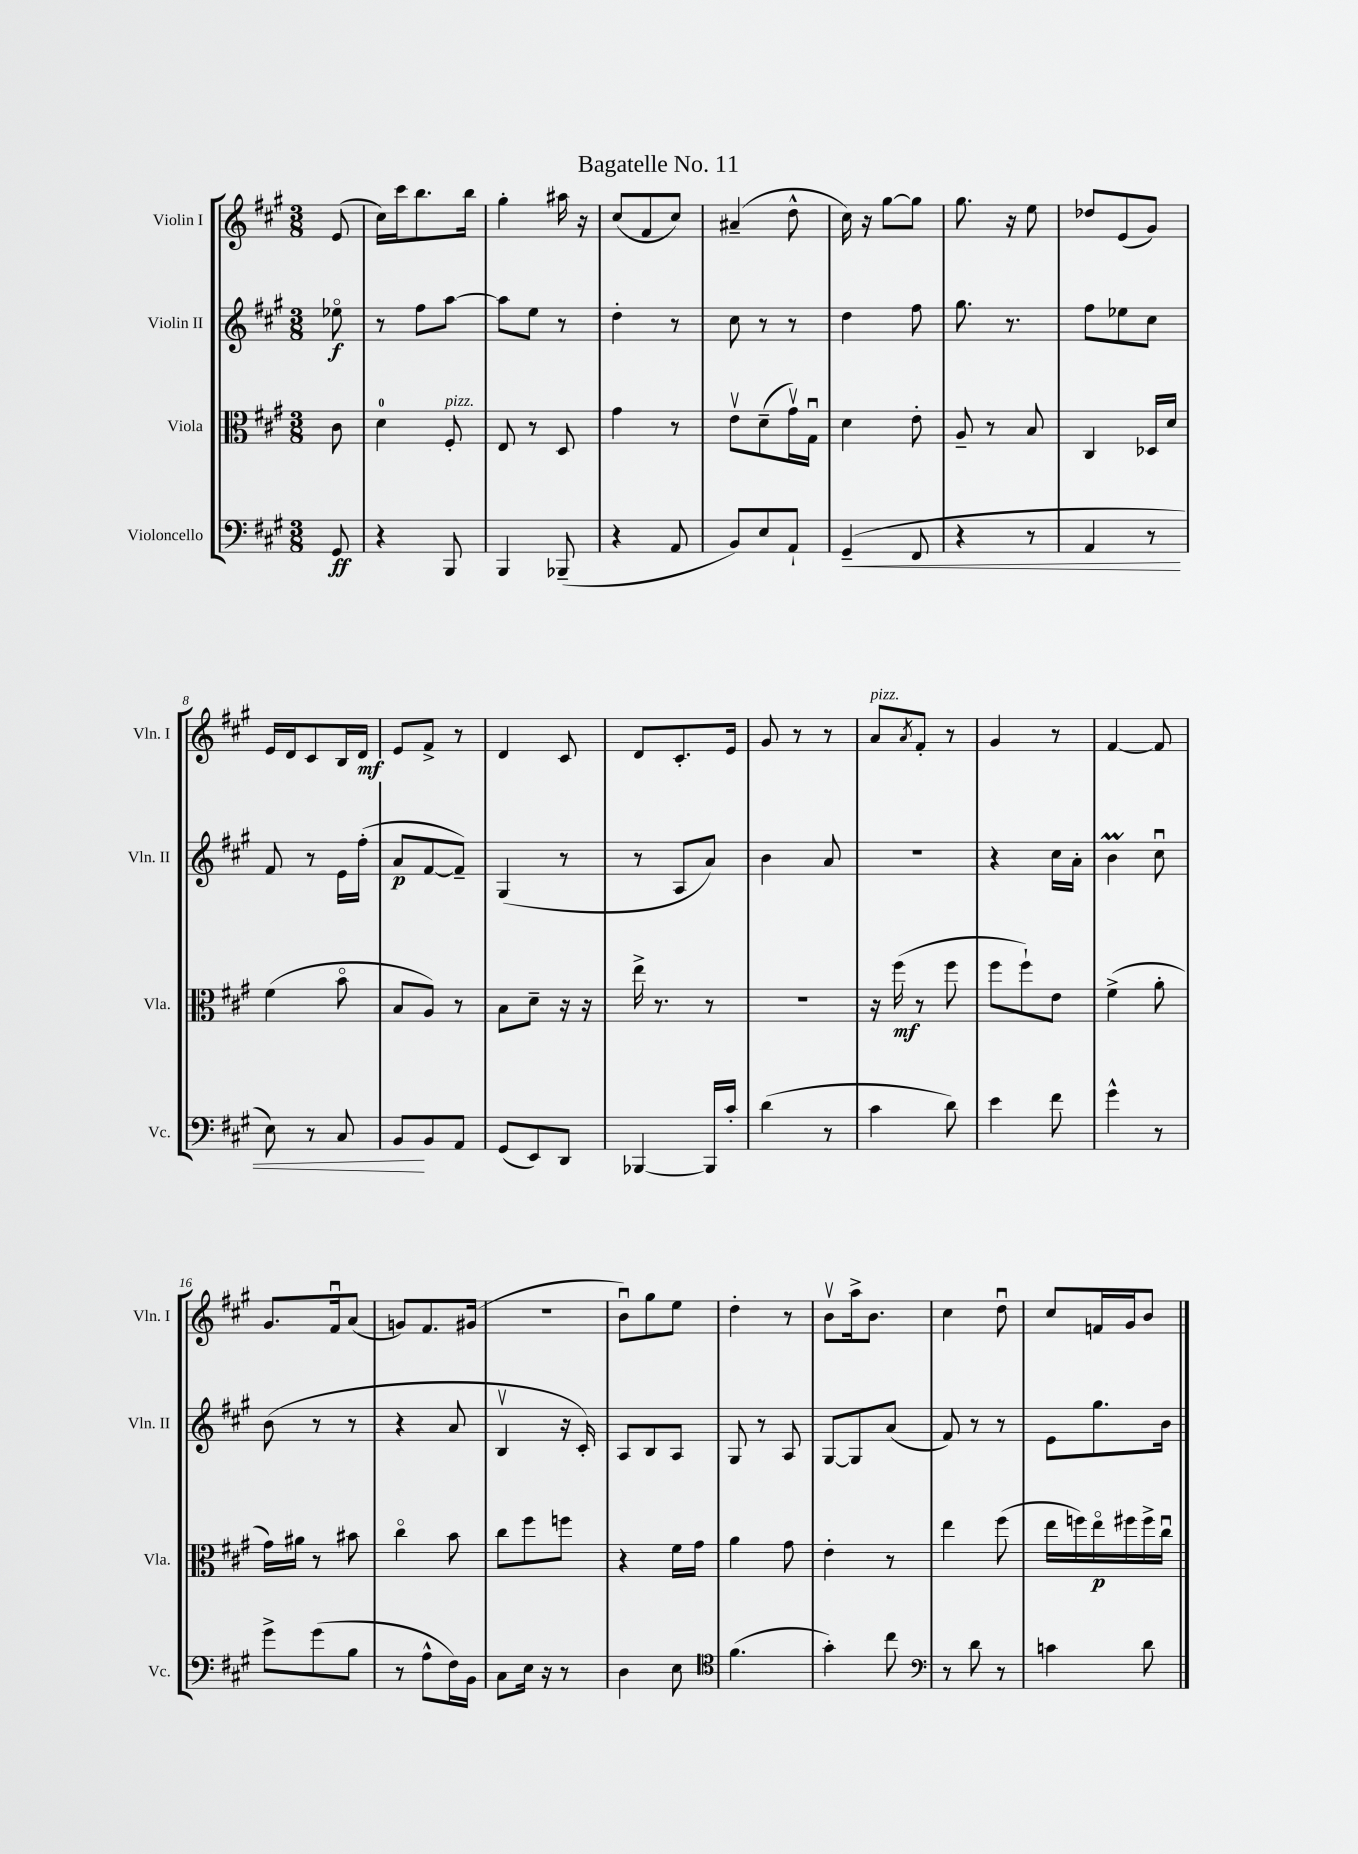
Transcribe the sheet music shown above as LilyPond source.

\header { title = "Bagatelle No. 11" }
<<
\new StaffGroup <<
\new Staff = "s0" \with { instrumentName = "Violin I" shortInstrumentName = "Vln. I" } {
    \clef treble \key a \major \numericTimeSignature \time 3/8 \partial 8
    e'8( |
    cis''16) cis'''16 b''8. b''16 |
    gis''4-. ais''16 r16 |
    cis''8( fis'8 cis''8) |
    ais'4--( d''8-^ |
    cis''16) r16 gis''8~ gis''8 |
    gis''8. r16 e''8 |
    des''8 e'8( gis'8) |
    e'16 d'16 cis'8 b16 d'16\mf |
    e'8 fis'8-> r8 |
    d'4 cis'8 |
    d'8 cis'8.-. e'16 |
    gis'8 r8 r8 |
    a'8^\markup { \italic "pizz." } \acciaccatura { a'8 } fis'8-. r8 |
    gis'4 r8 |
    fis'4~ fis'8 |
    gis'8. fis'16\downbow a'8( |
    g'8) fis'8. gis'16( |
    R4. |
    b'8\downbow) gis''8 e''8 |
    d''4-. r8 |
    b'8\upbow a''16-> b'8. |
    cis''4 d''8\downbow |
    cis''8 f'16 gis'16 b'8 \bar "|." |
}
\new Staff = "s1" \with { instrumentName = "Violin II" shortInstrumentName = "Vln. II" } {
    \clef treble \key a \major \numericTimeSignature \time 3/8 \partial 8
    ees''8\flageolet\f |
    r8 fis''8 a''8~ |
    a''8 e''8 r8 |
    d''4-. r8 |
    cis''8 r8 r8 |
    d''4 fis''8 |
    gis''8. r8. |
    fis''8 ees''8 cis''8 |
    fis'8 r8 e'16 fis''16-.( |
    a'8\p fis'8~ fis'8--) |
    gis4( r8 |
    r8 a8 a'8) |
    b'4 a'8 |
    R4. |
    r4 cis''16 a'16-. |
    b'4\prall cis''8\downbow |
    b'8( r8 r8 |
    r4 a'8 |
    b4\upbow r16 cis'16-.) |
    a8 b8 a8 |
    gis8 r8 a8 |
    gis8~ gis8 a'8( |
    fis'8) r8 r8 |
    e'8 gis''8. b'16 \bar "|." |
}
\new Staff = "s2" \with { instrumentName = "Viola" shortInstrumentName = "Vla." } {
    \clef alto \key a \major \numericTimeSignature \time 3/8 \partial 8
    cis'8 |
    d'4-0 fis8-.^\markup { \italic "pizz." } |
    e8 r8 d8 |
    gis'4 r8 |
    e'8\upbow d'8--( gis'16\upbow) gis16\downbow |
    d'4 e'8-. |
    a8-- r8 b8 |
    cis4 des16 d'16 |
    fis'4( b'8\flageolet |
    b8 a8) r8 |
    b8 d'8-- r16 r16 |
    e''16-> r8. r8 |
    R4. |
    r16 fis''16\mf( r8 fis''8 |
    fis''8 fis''8-!) e'8 |
    fis'4->( a'8-. |
    gis'16) ais'16 r8 bis'8 |
    cis''4\flageolet b'8 |
    cis''8 fis''8 f''8 |
    r4 fis'16 gis'16 |
    a'4 gis'8 |
    e'4-. r8 |
    e''4 fis''8( |
    e''16 f''16) e''16\flageolet\p fis''16 fis''16-> cis''16\downbow \bar "|." |
}
\new Staff = "s3" \with { instrumentName = "Violoncello" shortInstrumentName = "Vc." } {
    \clef bass \key a \major \numericTimeSignature \time 3/8 \partial 8
    gis,8\ff |
    r4 b,,8 |
    b,,4 bes,,8--( |
    r4 a,8 |
    b,8) e8 a,8-! |
    gis,4--\<( fis,8 |
    r4 r8 |
    a,4 r8 |
    e8) r8 cis8 |
    b,8\! b,8 a,8 |
    gis,8( e,8) d,8 |
    bes,,4~ bes,,16 cis'16-. |
    d'4( r8 |
    cis'4 d'8) |
    e'4 fis'8 |
    gis'4-^ r8 |
    gis'8-> gis'8( b8 |
    r8 a8-^ fis16) b,16 |
    cis8 e16 r16 r8 |
    d4 e8 |
    \clef tenor fis'4.( |
    gis'4-.) cis''8 |
    \clef bass r8 d'8 r8 |
    c'4 d'8 \bar "|." |
}
>>
>>
